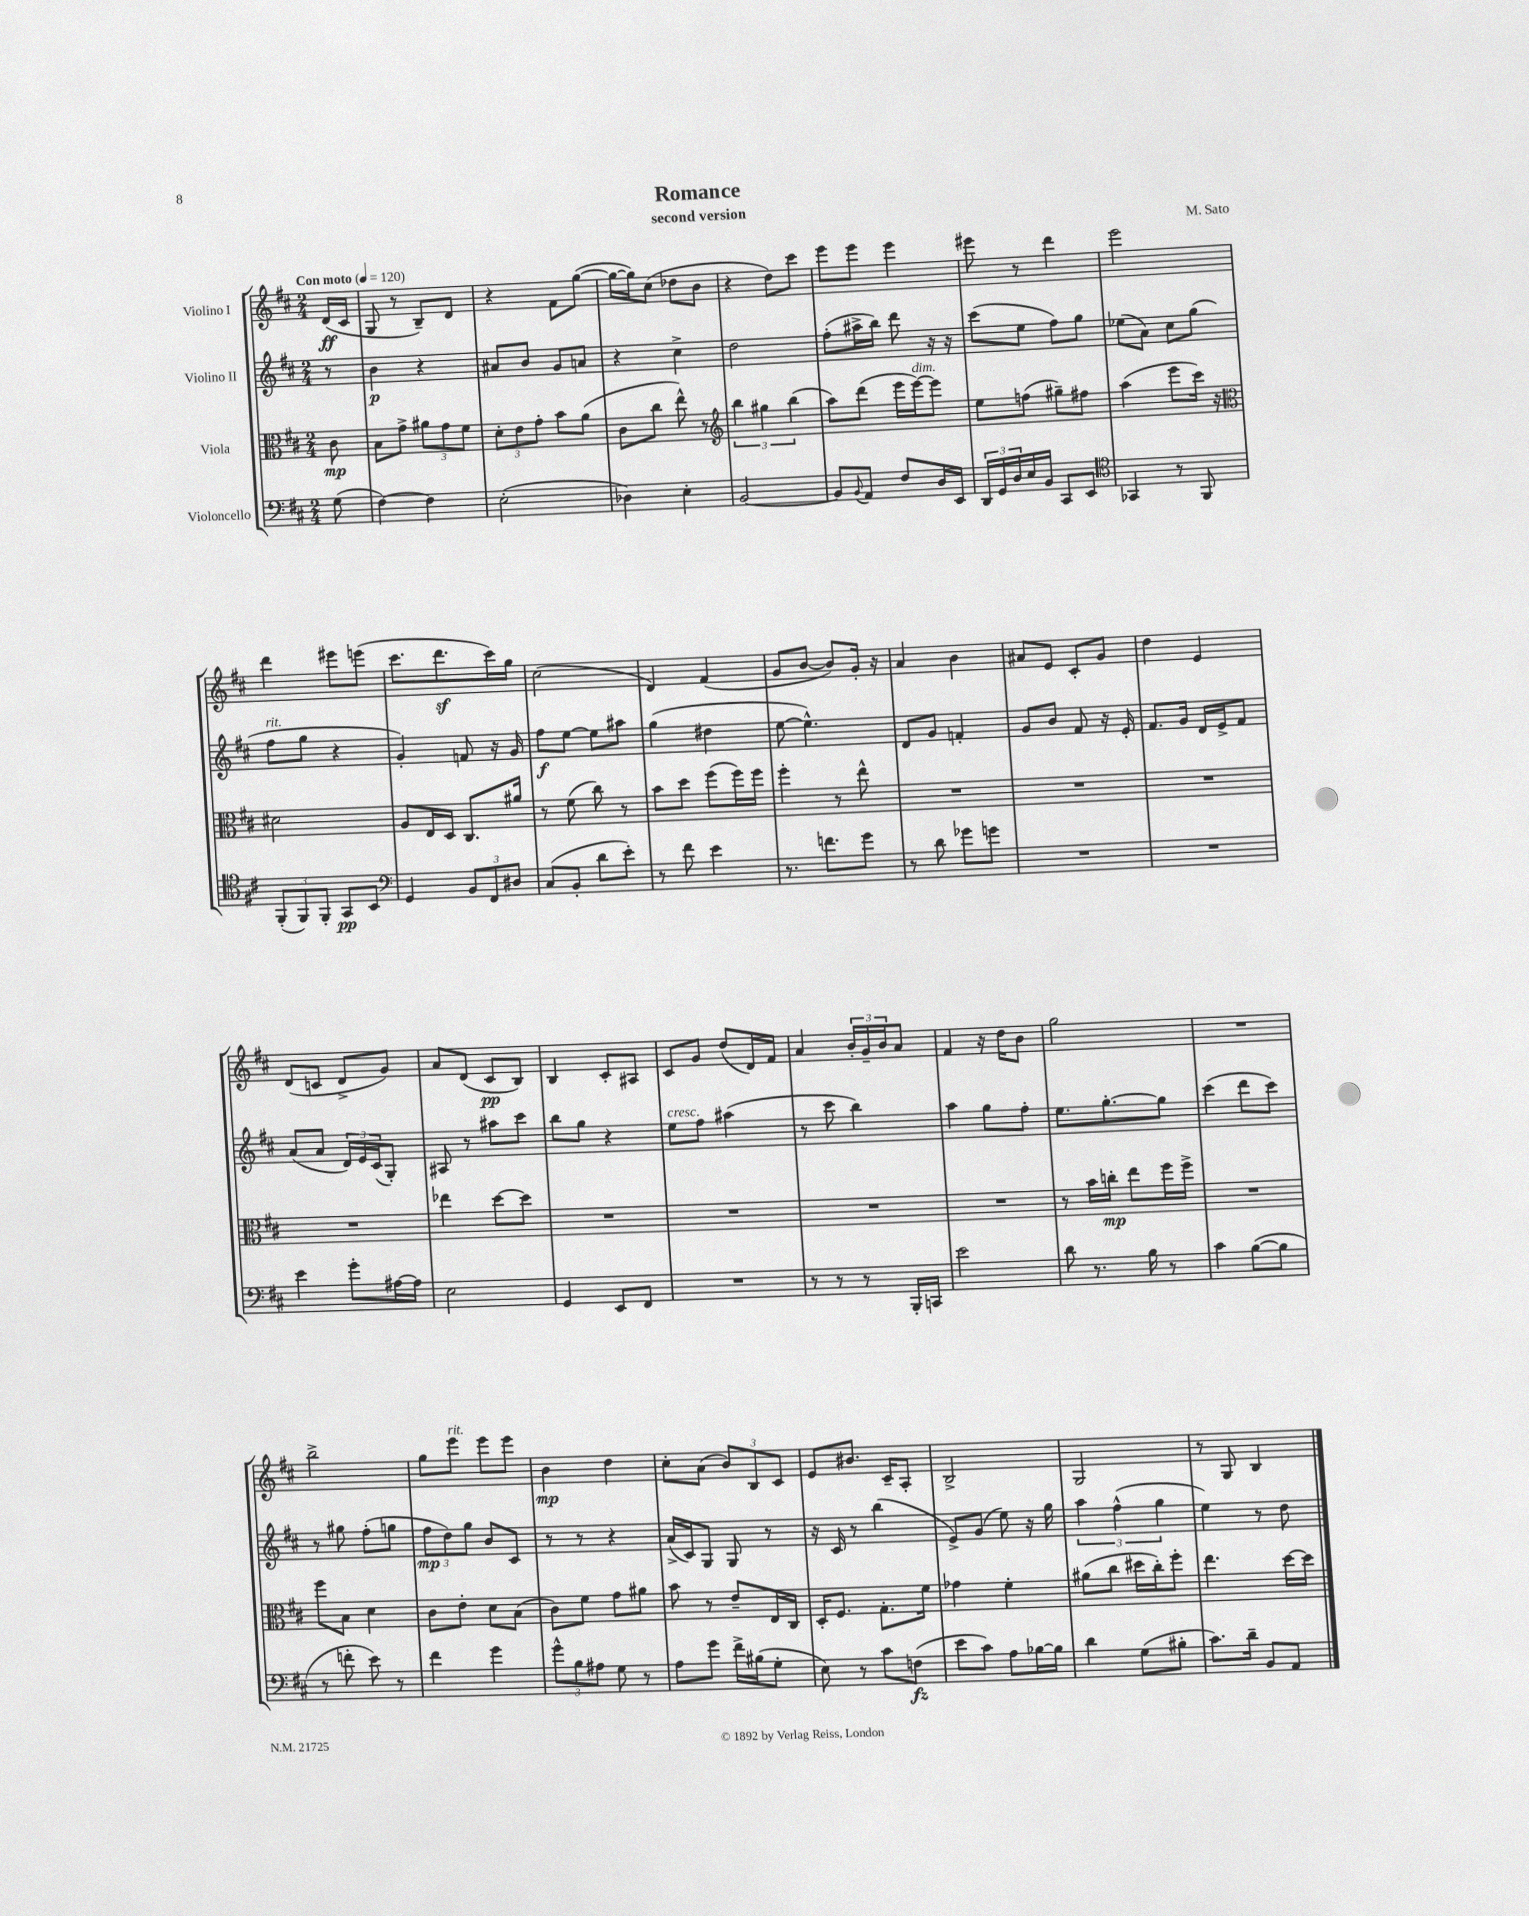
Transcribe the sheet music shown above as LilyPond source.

\header { title = "Romance" composer = "M. Sato" subtitle = "second version" }
<<
\new StaffGroup <<
\new Staff = "s0" \with { instrumentName = "Violino I" } {
    \clef treble \key d \major \numericTimeSignature \time 2/4 \partial 8 \tempo "Con moto" 4 = 120
    d'16\ff( cis'16 |
    g8 r8 b8--) d'8 |
    r4 fis'8 g''8~( |
    g''16~ g''16) cis''8( des''8 b'8 |
    r4 d''8) cis'''8 |
    e'''8 e'''8 e'''4 |
    eis'''8 r8 d'''4 |
    e'''2 |
    d'''4 eis'''8 e'''8( |
    cis'''8. d'''8.\sf cis'''16) g''16 |
    cis''2( |
    d'4) fis'4( |
    g'8 b'8~ b'8) g'16-. r16 |
    a'4 b'4 |
    ais'8 e'8 cis'8-. g'8 |
    d''4 e'4 |
    d'8( c'8 d'8-> g'8) |
    a'8 d'8( cis'8\pp b8) |
    b4 cis'8-. ais8 |
    cis'8 g'8 d''8( d'16) fis'16 |
    a'4 \tuplet 3/2 { b'16-. g'16-- b'16 } a'8 |
    fis'4 r16 d''16 b'8 |
    g''2 |
    R2 |
    b''2-> |
    g''8 e'''8^\markup { \italic "rit." } e'''8 e'''8 |
    b'4\mp d''4 |
    cis''8-. a'8( \tuplet 3/2 { b'8) b8 cis'8 } |
    e'8 bis'8. cis'16-- a8-. |
    b2-> |
    g2 |
    r8 g8 b4 \bar "|." |
}
\new Staff = "s1" \with { instrumentName = "Violino II" } {
    \clef treble \key d \major \numericTimeSignature \time 2/4 \partial 8
    r8 |
    b'4\p r4 |
    ais'8 b'8 g'8 a'8 |
    r4 cis''4-> |
    d''2 |
    fis''8-.( ais''16-> b''16) d'''8 r16 r16 |
    cis'''8( e''8 fis''8) g''8 |
    ees''8( a'8) cis''8 g''8( |
    fis''8^\markup { \italic "rit." } g''8 r4 |
    g'4-.) f'8 r16 g'16 |
    fis''8\f e''8~ e''8 ais''8 |
    g''4( dis''4 |
    e''8~ e''4.-^) |
    d'8 g'8 f'4-. |
    g'8 b'8 fis'8 r16 e'16-. |
    fis'8. g'16 d'16 e'16-> fis'8 |
    a'8( a'8 \tuplet 3/2 { d'16) e'16 cis'16( } g8-.) |
    ais8 r8 ais''8 cis'''8 |
    b''8 g''8 r4 |
    e''8^\markup { \italic "cresc." } fis''8 ais''4( |
    r8 cis'''8 b''4) |
    a''4 g''8 fis''8-. |
    e''8. g''8.~-. g''8 |
    cis'''4( d'''8 cis'''8) |
    r8 gis''8 fis''8-.( g''8 |
    \tuplet 3/2 { fis''8\mp d''8) g''8 } b'8 cis'8 |
    r8 r8 r4 |
    a'16->( cis'16) g8 g8 r8 |
    r16 cis'16 r8 b''4( |
    e'8->) g'8( e''8) r16 g''16 |
    \tuplet 3/2 { a''4 fis''4-^( g''4 } |
    e''4) r8 d''8 \bar "|." |
}
\new Staff = "s2" \with { instrumentName = "Viola" } {
    \clef alto \key d \major \numericTimeSignature \time 2/4 \partial 8
    cis'8\mp |
    b8 g'8-> \tuplet 3/2 { ais'8 g'8 fis'8 } |
    \tuplet 3/2 { d'8-. e'8 g'8-. } b'8 a'8( |
    cis'8 cis''8 e''8-^) r8 |
    \clef treble \tuplet 3/2 { b''4 gis''4 b''4( } |
    a''8) d'''8( e'''16 e'''16~^\markup { \italic "dim." }) e'''8 |
    e''8 f''8( gis''8--) fis''8 |
    a''4( e'''8 cis'''16) r16 |
    \clef alto dis'2 |
    a8 e16 d16 cis8. ais'16 |
    r8 fis'8( cis''8) r8 |
    b'8 d''8 fis''8( fis''16) fis''16 |
    fis''4-. r8 e''8-^ |
    R2 |
    R2 |
    R2 |
    R2 |
    ees''4 d''8~ d''8 |
    R2 |
    R2 |
    R2 |
    R2 |
    r8 b'16 c''16-.\mp e''8 fis''16 fis''16-> |
    R2 |
    fis''8 b8 d'4 |
    cis'8 e'8-. d'8 b8( |
    cis'8) fis'8 g'8 ais'8 |
    b'8 r8 e'8-- e16 cis16 |
    d16-. fis8. g8.-. fis'16 |
    ges'4 fis'4-. |
    ais'8( cis''8 dis''16 cis''16-.) fis''8-. |
    e''4. d''16~ d''16 \bar "|." |
}
\new Staff = "s3" \with { instrumentName = "Violoncello" } {
    \clef bass \key d \major \numericTimeSignature \time 2/4 \partial 8
    g8( |
    fis4~) fis4 |
    e2-.( |
    des4) e4-. |
    b,2~ |
    b,8 \appoggiatura { b,8 } a,8 fis8 d16 e,16 |
    \tuplet 3/2 { d,16 g,16 d16 } e16 b,16 cis,8 e,8 |
    \clef tenor ges,4 r8 fis,8 |
    \tuplet 3/2 { fis,8-.( fis,8) fis,8-. } g,8\pp b,8 |
    \clef bass g,4 \tuplet 3/2 { b,8 fis,8 dis8 } |
    cis8( b,8-. d'8 e'8-.) |
    r8 fis'8 e'4 |
    r8. f'8. g'8 |
    r8 d'8 ges'8 g'8 |
    R2 |
    R2 |
    e'4 g'8-. ais16~ ais16 |
    e2 |
    g,4 e,8 fis,8 |
    R2 |
    r8 r8 r8 b,,16-. c,16 |
    e'2 |
    d'8 r8. b16 r8 |
    cis'4 b8~( b8 |
    r8 f'8-. e'8) r8 |
    fis'4 g'4 |
    \tuplet 3/2 { g'8-^ b8 ais8 } g8 r8 |
    a8 g'8 fis'16-> bis16( g8-. |
    e8) r8 cis'8 f8\fz( |
    e'8 cis'8) a8 bes16~ bes16 |
    d'4 g8( bis8-. |
    cis'8.) d'16-- b,8 a,8 \bar "|." |
}
>>
>>
\layout { \context { \Score \remove "Bar_number_engraver" } }
